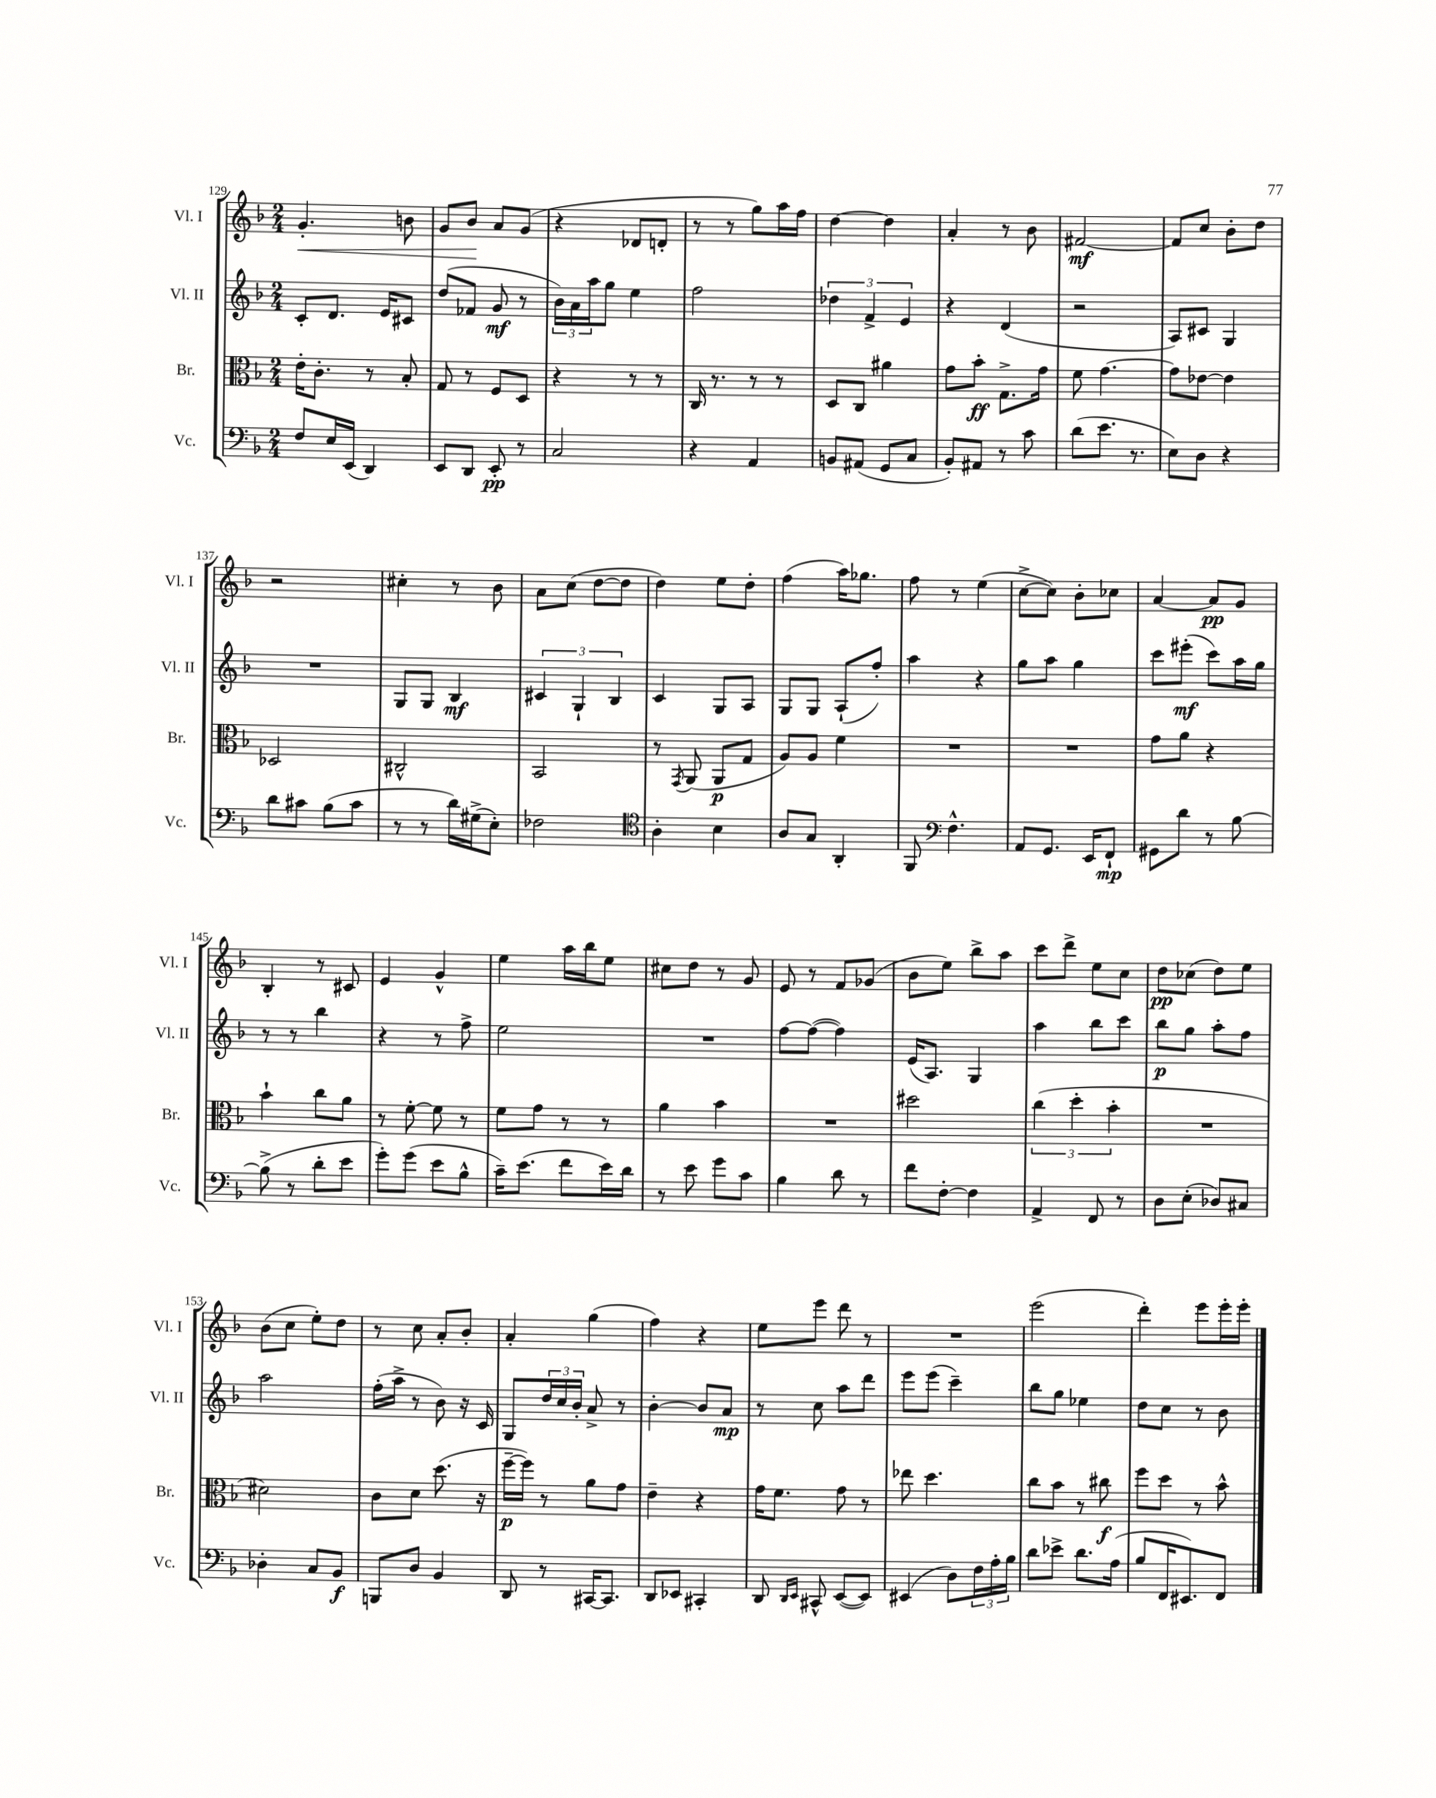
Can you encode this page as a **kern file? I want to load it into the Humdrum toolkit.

**kern	**kern	**kern	**kern
*staff4	*staff3	*staff2	*staff1
*clefF4	*clefC3	*clefG2	*clefG2
*k[b-]	*k[b-]	*k[b-]	*k[b-]
*M2/4	*M2/4	*M2/4	*M2/4
8F	16e'	8c'	4.g'
.	8.c'	.	.
16E	.	8.d	.
(16EE	.	.	.
4DD)	8r	.	.
.	.	16e	.
.	8B-'	8c#	8b
=	=	=	=
8EE	8G	(8dd	8g
8DD	8r	8f-	8b-
8EE'	8F	8g	8a
8r	8D	8r	(8g
=	=	=	=
2C	4r	24b-)	4r
.	.	24a	.
.	.	24aa	.
.	.	8gg	.
.	8r	4ee	8d-
.	8r	.	8d'
=	=	=	=
4r	16C	2ff	8r
.	8.r	.	.
.	.	.	8r
4AA	8r	.	8gg)
.	8r	.	16aa
.	.	.	16ff
=	=	=	=
8BB	8D	6dd-	[4dd
(8AA#	8C	.	.
.	.	6f^	.
8GG	4a#	.	4dd]
.	.	6e	.
8C	.	.	.
=	=	=	=
8BB-')	8g	4r	4a'
8AA#	8b-'	.	.
8r	8.G^	(4d	8r
8c	.	.	8b-
.	16g	.	.
=	=	=	=
(8d	8f	2r	[2f#
8.e	[4.g	.	.
8.r	.	.	.
=	=	=	=
8E)	8g]	8A)	8f#]
8D	[8e-	8c#	8cc
4r	4e-]	4G	8b-'
.	.	.	8dd
=	=	=	=
8d	2D-	2r	2r
8c#	.	.	.
(8B-	.	.	.
8c#	.	.	.
=	=	=	=
8r	2C#^^	8G	4cc#'
8r	.	8G	.
16d)	.	4B-	8r
(16G#^	.	.	.
8E')	.	.	8b-
=	=	=	=
2F-	2BB-	6c#	8a
.	.	.	(8cc
.	.	6G`	.
.	.	.	[8dd
.	.	6B-	.
.	.	.	8dd]
=	=	=	=
*clefC4	*	*	*
4A'	8r	4c	4dd)
.	8qGG	.	.
.	(8AA	.	.
4B-	8AA	8G	8ee
.	8G	8A	8dd'
=	=	=	=
8A	8A)	8G	(4ff
8G	8A	8G	.
4AA'	4f	(8A`	16aa)
.	.	.	8.gg-
.	.	8ff')	.
=	=	=	=
8FF	2r	4aa	8ff
*clefF4	*	*	*
4.F^^	.	.	8r
.	.	4r	(4ee
=	=	=	=
8AA	2r	8gg	[8cc^
8.GG	.	8aa	8cc])
.	.	4gg	8b-'
16EE	.	.	.
8FF`	.	.	8cc-
=	=	=	=
8GG#	8g	8ccc	[4a
8d	8a	(8eee#'	.
8r	4r	8ccc)	8a]
[8B-	.	16aa	8g
.	.	16gg	.
=	=	=	=
(8B-^]	4b-`	8r	4B-'
8r	.	8r	.
8d'	8cc	4bb-	8r
8e	8a	.	8c#
=	=	=	=
8g')	8r	4r	4e
(8g	[8f'	.	.
8e	8f]	8r	4g^^
8B-^^	8r	8ff^	.
=	=	=	=
16c~)	8f	2ee	4ee
(8.e	.	.	.
.	8g	.	.
8f	8r	.	16aa
.	.	.	16bb-
16e)	8r	.	8ee
16d	.	.	.
=	=	=	=
8r	4a	2r	8cc#
8e	.	.	8dd
8g	4b-	.	8r
8c	.	.	8g
=	=	=	=
4B-	2r	[8ff	8e
.	.	(8ff_	8r
8d	.	4ff])	8f
8r	.	.	(8g-
=	=	=	=
8f	2dd#	(16e	8b-
.	.	8.A)	.
[8F'	.	.	8ee)
4F]	.	4G	8bb-^
.	.	.	8aa
=	=	=	=
4AA^	(6cc	4aa	8ccc
.	.	.	8ddd^
.	6dd'	.	.
8FF	.	8bb-	8ee
.	6b-'	.	.
8r	.	8ccc	8cc
=	=	=	=
8D	2r	8bb-	8dd
(8E'	.	8gg	(8cc-
8D-)	.	8aa'	8dd)
8C#	.	8ff	8ee
=	=	=	=
4D-'	2d#)	2aa	(8b-
.	.	.	8cc
8C	.	.	8ee')
8BB-	.	.	8dd
=	=	=	=
8BBB	8c	(16ff'	8r
.	.	16aa^	.
8D	8d	8r	8cc
4BB-	(8.dd	8b-)	8a'
.	.	16r	8b-'
.	16r	16c	.
=	=	=	=
8DD	[16ff~	8G	4a'
.	16ff])	.	.
8r	8r	24dd	.
.	.	24cc	.
.	.	24b-'	.
[16CC#	8a	8a^	(4gg
8.CC#]	.	.	.
.	8g	8r	.
=	=	=	=
8DD	4e~	[4b-'	4ff)
8EE-	.	.	.
4CC#'	4r	8b-]	4r
.	.	8a	.
=	=	=	=
8DD	16g	8r	8ee
.	8.f	.	.
16qqDD	.	.	.
16qqEE	.	.	.
8CC#^^	.	8cc	8eee
([8EE	8g	8aa	8ddd
8EE])	8r	8ddd	8r
=	=	=	=
(4EE#	8ee-	8eee	2r
.	4.dd	(8eee	.
8D)	.	4ccc~)	.
24F	.	.	.
24A'	.	.	.
24B-	.	.	.
=	=	=	=
8d	8cc	8bb-	(2eee
8e-^	8b-	8gg	.
8.d	8r	4ee-	.
.	8cc#	.	.
(16A	.	.	.
=	=	=	=
8B-	8ff	8dd	4ddd')
16FF	8dd	8cc	.
8.EE#)	.	.	.
.	8r	8r	8eee
8FF	8b-^^	8b-	16eee'
.	.	.	16eee'
==	==	==	==
*-	*-	*-	*-
